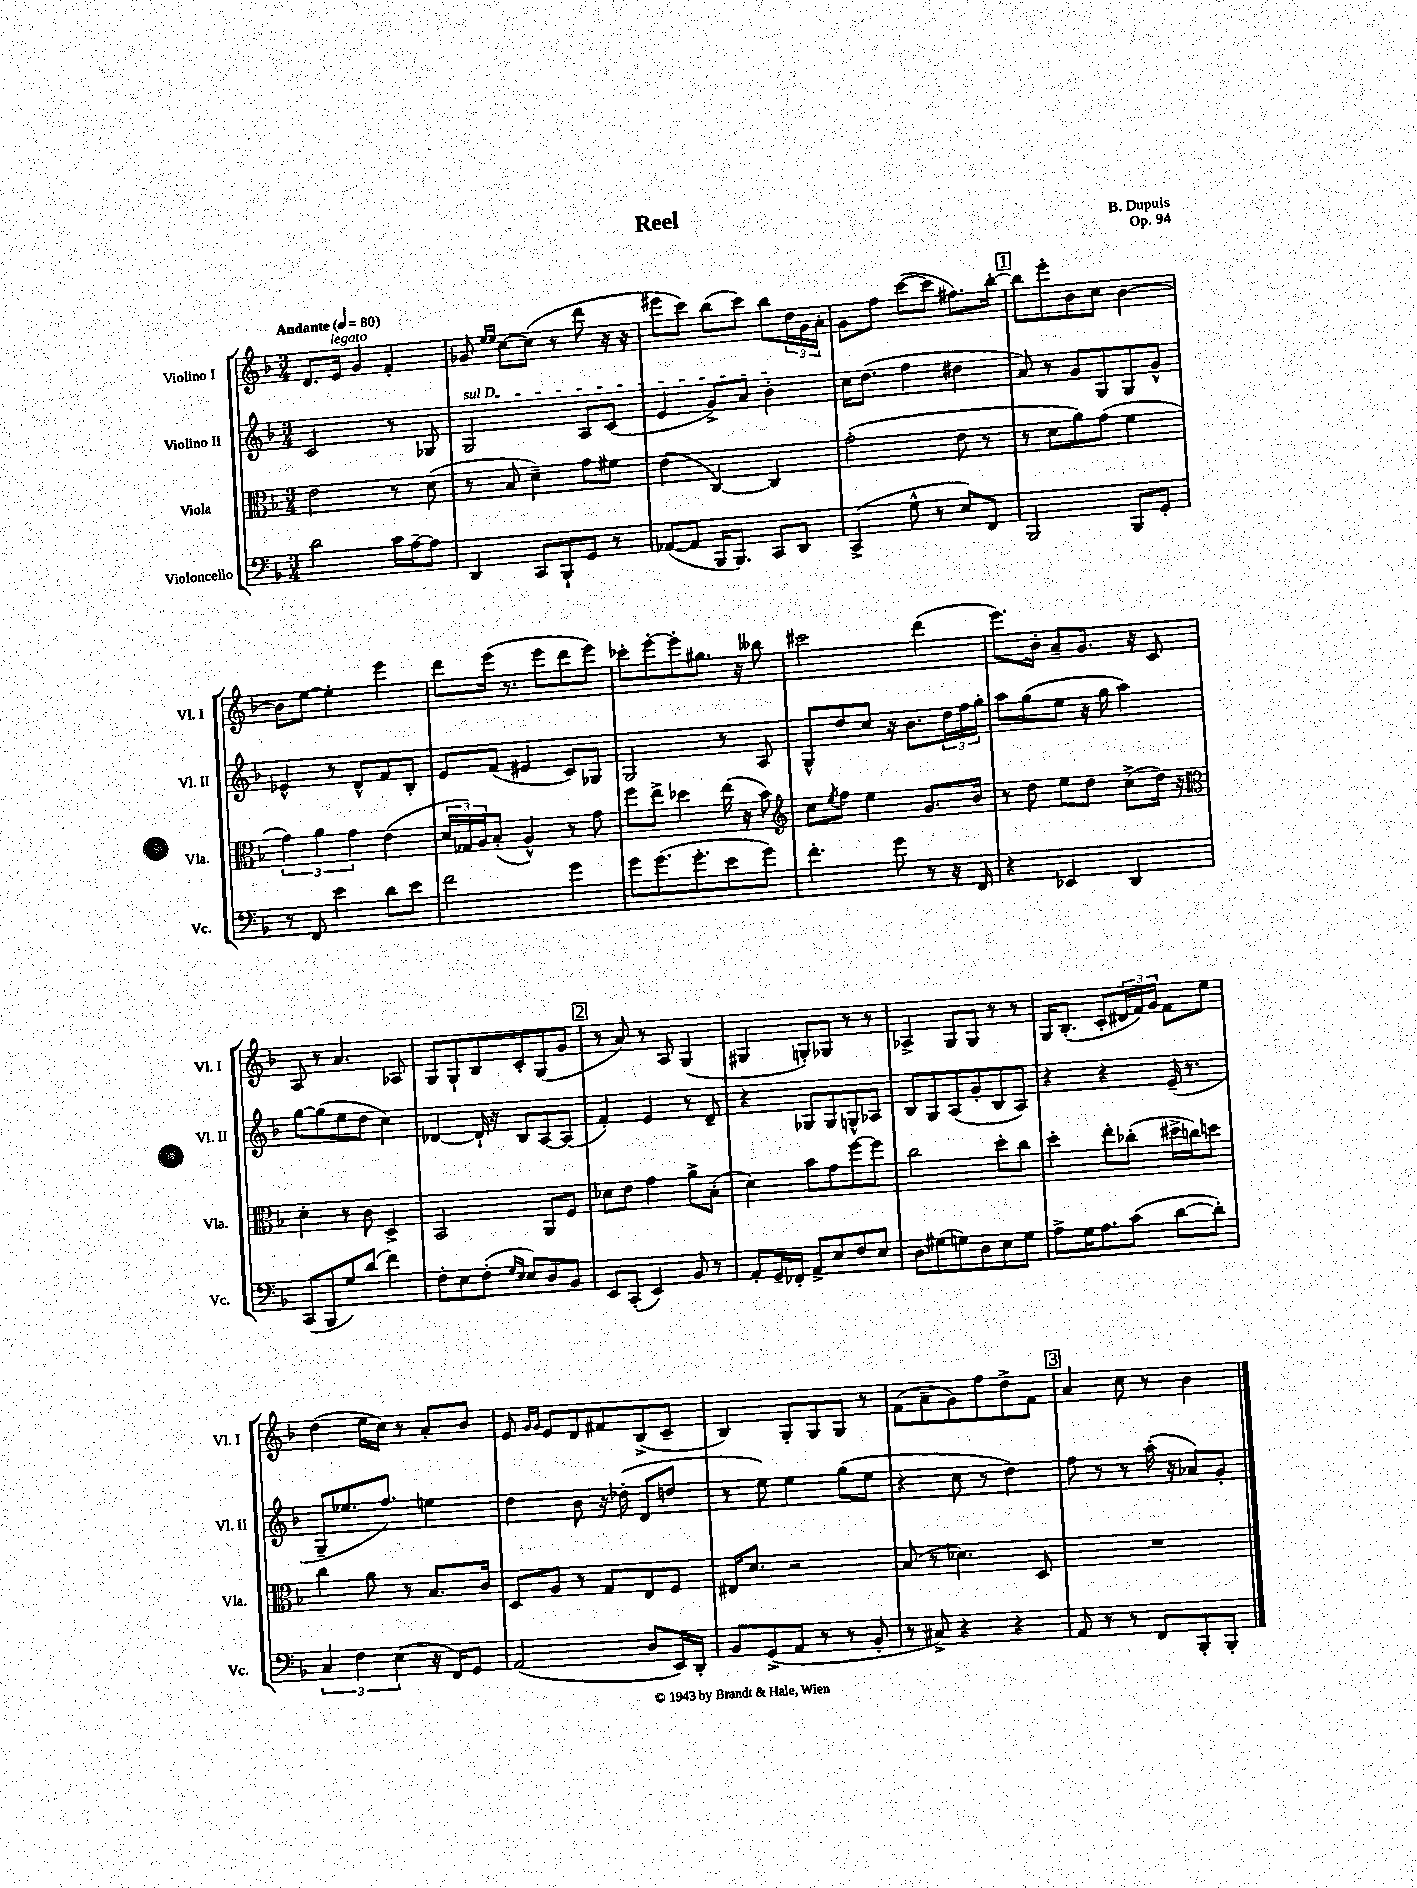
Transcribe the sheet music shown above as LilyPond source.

\header { title = "Reel" composer = "B. Dupuis" opus = "Op. 94" }
<<
\new StaffGroup <<
\new Staff = "s0" \with { instrumentName = "Violino I" shortInstrumentName = "Vl. I" } {
    \clef treble \key f \major \numericTimeSignature \time 3/4 \tempo "Andante" 4 = 80
    d'8. e'16^\markup { \italic "legato" } g'4 f'4-. |
    ges'8 \grace { e''16 e''16 } c''8~ c''8( r8 d'''8 r16 r16 |
    eis'''8 c'''8) bes''8( c'''8) bes''8 \tuplet 3/2 { d''16 g'16 a'16-. } |
    g'8 f''8 c'''8~( c'''8 fis''8.) bes''16~-. |
    \mark \markup { \box "1" } bes''8 e'''8-. bes'8 c''8 bes'4~ |
    bes'8 e''8~ e''4-. e'''4 |
    d'''8 e'''16( r8. e'''8 d'''8 e'''8) |
    ces'''8-. e'''8~-. e'''8-. gis''8. r16 beses''8 |
    cis'''2 d'''4( |
    e'''8.) bes'16-. a'8-- g'8. r16 c'8 |
    a8 r8 a'4. aes8 |
    g8 g8-! bes8 c'8-. g8( g'8 |
    \mark \markup { \box "2" } r8 a'8) r8 a8 g4( |
    gis4 g8-.) ges8 r8 r8 |
    aes4-> g8 g8 r8 r8 |
    g16 bes8.-.( c'8-. \tuplet 3/2 { dis'16 f'16) g'16 } f'8 e''8 |
    d''4( e''16 c''16) r8 a'8-. bes'8 |
    e'8 \grace { g'16 g'16 } e'8 d'8 fis'8 bes8->( c'8-- |
    bes4) g8-. g8 g8 r8 |
    f'8( a'8-- g'8) f''8 d''8-> f'8 |
    \mark \markup { \box "3" } a'4 c''8 r8 bes'4 \bar "|." |
}
\new Staff = "s1" \with { instrumentName = "Violino II" shortInstrumentName = "Vl. II" } {
    \clef treble \key f \major \numericTimeSignature \time 3/4
    c'2 r8 ges8 |
    \once \override TextSpanner.bound-details.left.text = \markup { \italic "sul D" } g2\startTextSpan a8 c'8( |
    e'4 g'8->) a'8 bes'4-.\stopTextSpan |
    c''16 d''8.( f''4 dis''4 |
    \mark \markup { \box "1" } a'8) r8 g'8 g8 g8 g'8-^ |
    ees'4-^ r8 d'8-^ f'8 bes8-. |
    e'8 f'8( eis'4 c'8) ges8 |
    g2 r8 a8 |
    g8-^ d''8 c''8 r16 bes'8. \tuplet 3/2 { d''16 f''16 g''16-. } |
    a''8 g''8( e''8 r16 g''16 a''4) |
    g''8~ g''8( e''8 d''8 c''4) |
    des'4~ des'16-! r16 bes8 a8~ a8( |
    \mark \markup { \box "2" } f'4-.) e'4 r8 d'8-- |
    r4 ges8 ges8 g8-^ aes8 |
    bes8 g8 a8( g'8-. bes8 a8) |
    r4 r4 e'16--( r8. |
    g8-- ees''8. f''8.) e''4 |
    d''4 bes'8 r16 des''16-.( d'8 d''8 |
    r8 e''8) e''4 g''8( e''8 |
    r4 c''8 r8 d''4) |
    \mark \markup { \box "3" } f''8 r8 r8 a''16-.( r16 aes'8) g'8-. \bar "|." |
}
\new Staff = "s2" \with { instrumentName = "Viola" shortInstrumentName = "Vla." } {
    \clef alto \key f \major \numericTimeSignature \time 3/4
    e'2 r8 d'8( |
    r8 bes8 d'4--) g'8 fis'8 |
    e'4( c4~) c4 |
    g'2-.( e'8 r8 |
    \mark \markup { \box "1" } r8 d'8 a'8) g'8( f'4 |
    \tuplet 3/2 { g'4) a'4 g'4 } e'4( |
    \tuplet 3/2 { d'16 ges16) a16 } bes8-.( a4-^) r8 g'8 |
    f''8 e''8-> des''4 e''16( r16 bes'8) |
    \clef treble c''8 \acciaccatura { e''8 } f''8 e''4 g'8. bes'16 |
    r8 d''8 e''8 d''8 c''8->( d''16) r16 |
    \clef alto d'4-. r8 c'8 d4-> |
    bes,2 a,8 f8 |
    \mark \markup { \box "2" } des'8 e'8 g'4 a'8-> bes8-.( |
    d'4) bes'8 g'8 f''8~ f''8 |
    c''2 d''8-. c''8 |
    d''4-. e''8-. ces''8-.( dis''16-> c''16) d''8 |
    c''4 a'8 r8 bes8. c'16 |
    d8 a8 r8 g8 e8 f8 |
    eis16 d'8. r2 |
    bes8( r8 des'4.) d8 |
    \mark \markup { \box "3" } R2. \bar "|." |
}
\new Staff = "s3" \with { instrumentName = "Violoncello" shortInstrumentName = "Vc." } {
    \clef bass \key f \major \numericTimeSignature \time 3/4
    d'2 c'16 a16~-- a8 |
    d,4 c,8 bes,,8-! g,8 r8 |
    aes,8~( aes,8 bes,,16 bes,,8.) c,8 d,8 |
    c,4->( g8-^ r8 e8) f,8 |
    \mark \markup { \box "1" } bes,,2 bes,,8 g,8-. |
    r8 f,8 e'4 d'8 e'8 |
    f'2 g'4 |
    g'8 g'8.( g'8.-. e'8 g'8) |
    f'4.-. g'8 r8 r16 f,16 |
    r4 ees,4 d,4 |
    c,8( bes,,8 g8) d'8( f'4) |
    f8-. e8 f8-.( \grace { g16 e16 } e8) d8 bes,8 |
    \mark \markup { \box "2" } e,8 c,8-.( e,4) bes,8 r8 |
    a,8-. g,16-- fes,16-. a,8-> e8 f8 e8 |
    d8 gis8( g8) d8 e8 g8 |
    a8-> g16 a8. c'8( d'8~ d'8-.) |
    \tuplet 3/2 { c4 f4 e4( } r16 f,16) g,8 |
    a,2( d8 e,16) d,16-. |
    bes,8 g,8->( a,8 r8 r8 bes,8-. |
    r8 cis8->) r4 r4 |
    \mark \markup { \box "3" } a,8 r8 r8 f,8 bes,,8-. bes,,8-. \bar "|." |
}
>>
>>
\layout { \context { \Score \remove "Bar_number_engraver" } }
